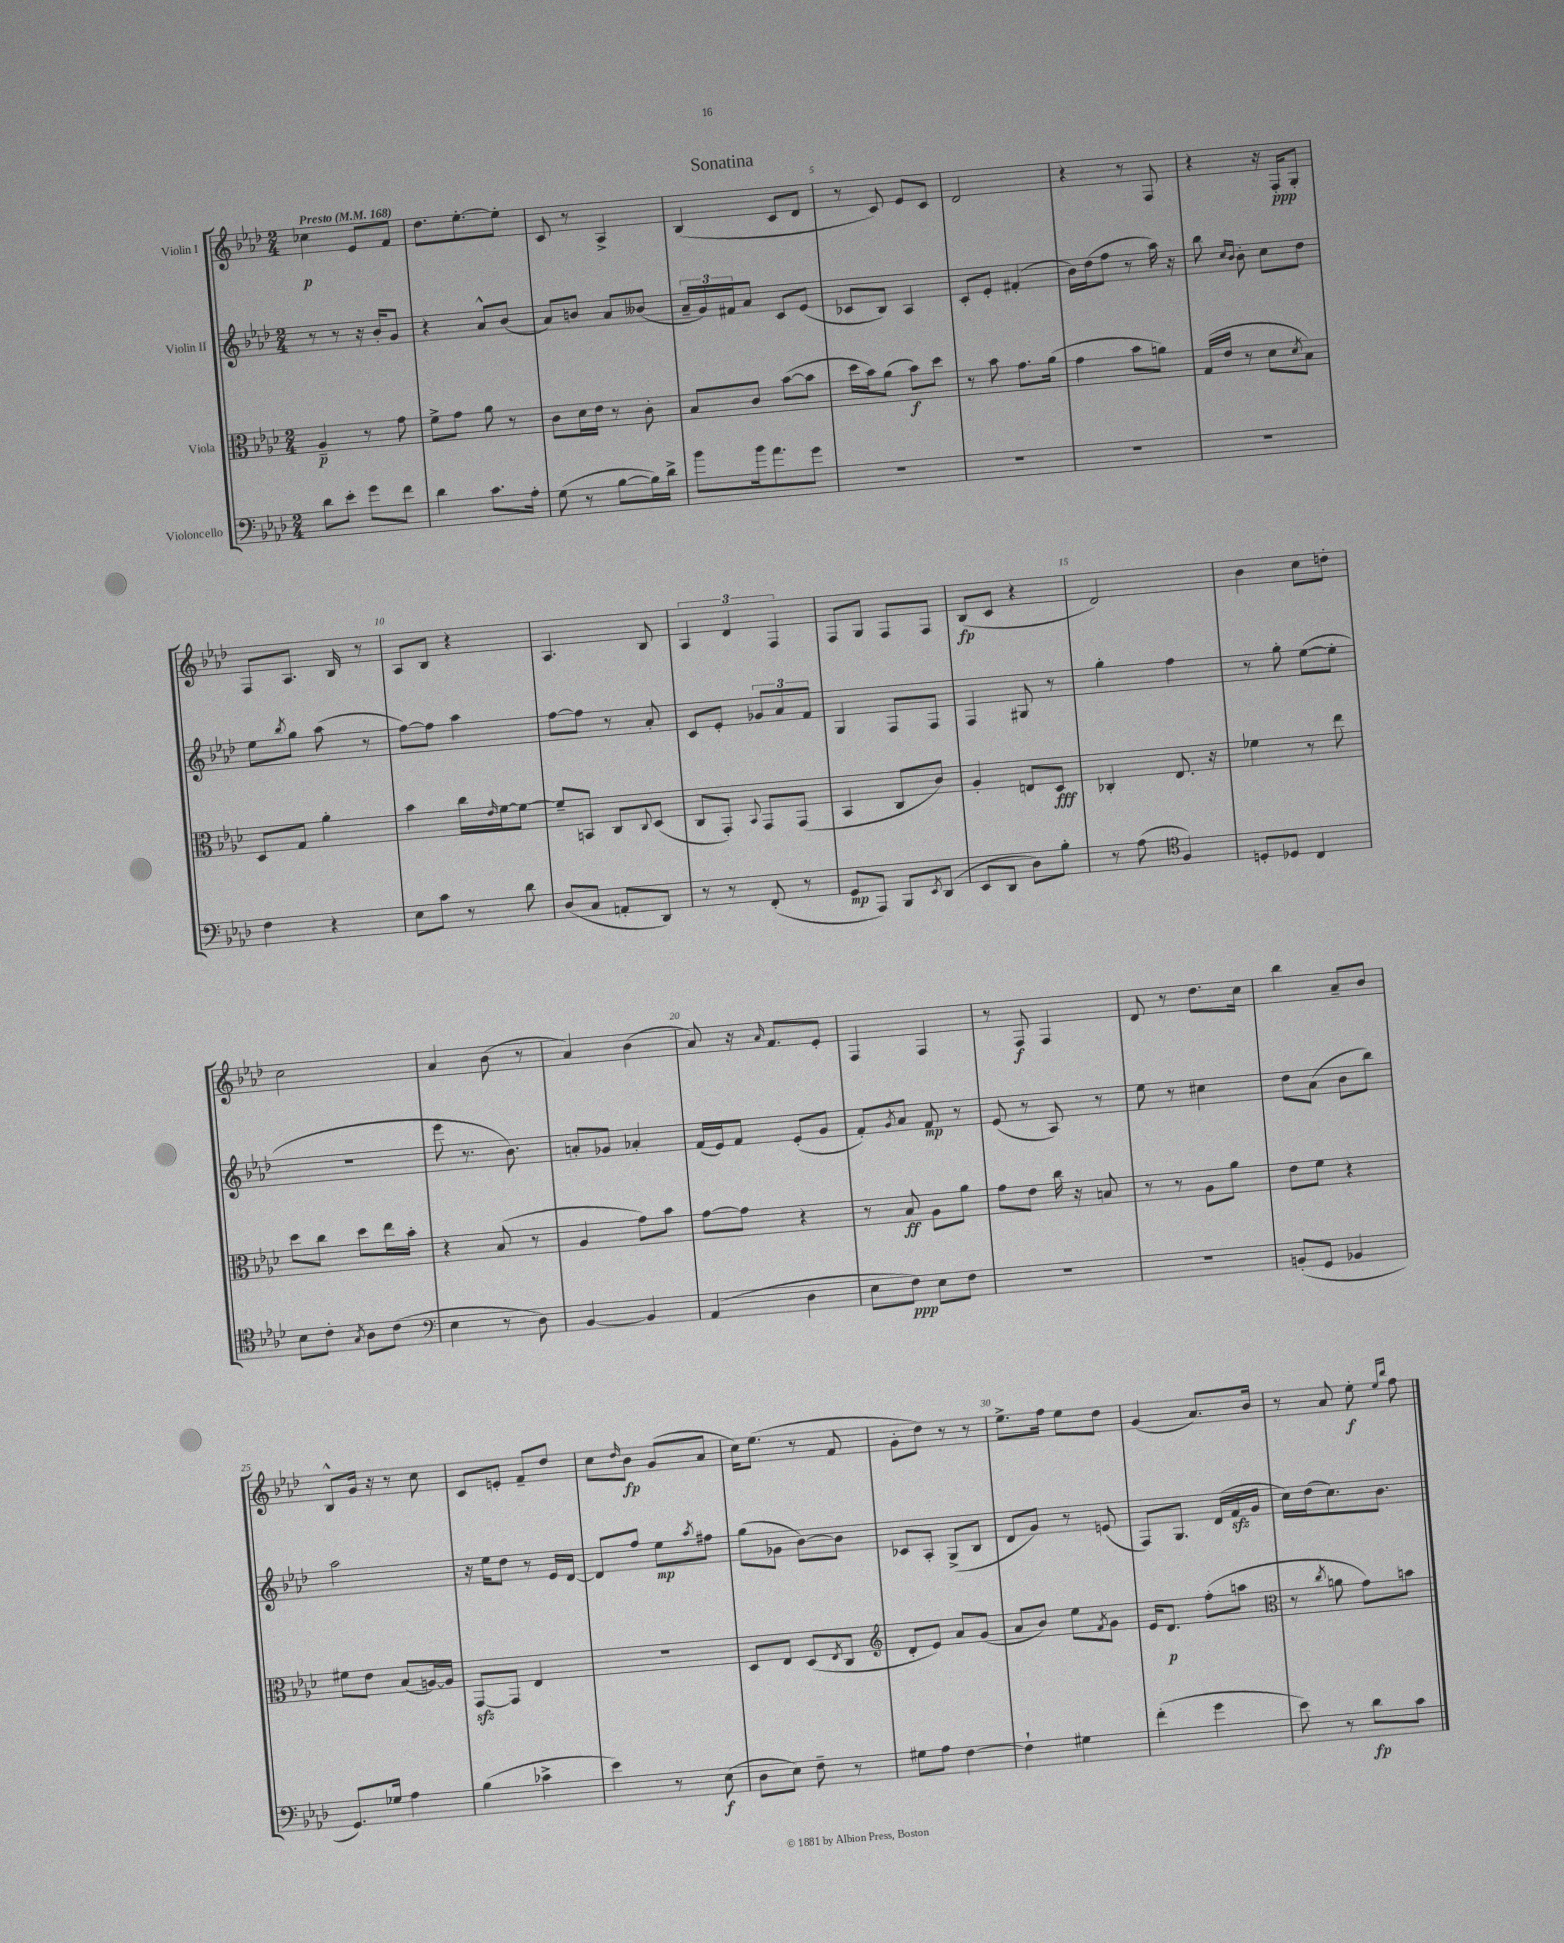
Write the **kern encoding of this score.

**kern	**dynam	**kern	**dynam	**kern	**dynam	**kern	**dynam
*part4	*part4	*part3	*part3	*part2	*part2	*part1	*part1
*staff4	*staff4	*staff3	*staff3	*staff2	*staff2	*staff1	*staff1
*I"Violoncello	*	*I"Viola	*	*I"Violin II	*	*I"Violin I	*
*clefF4	*	*clefC3	*	*clefG2	*	*clefG2	*
*k[b-e-a-d-]	*	*k[b-e-a-d-]	*	*k[b-e-a-d-]	*	*k[b-e-a-d-]	*
*M2/4	*	*M2/4	*	*M2/4	*	*M2/4	*
*MM168	*	*MM168	*	*MM168	*	*MM168	*
=1	=1	=1	=1	=1	=1	=1	=1
!	!	!	!	!	!	!LO:TX:a:B:t=Presto	!
8d-\L	.	4A-~/	p	8r	.	4cc-X\	p
8e-'\J	.	.	.	8r	.	.	.
8g\L	.	8r	.	16r	.	8e-/L	.
.	.	.	.	16b-'/KL	.	.	.
8f\J	.	8g\	.	8g/J	.	8f/J	.
=2	=2	=2	=2	=2	=2	=2	=2
4d-\	.	8f^\L	.	4r	.	8.dd-\L	.
.	.	8g\J	.	.	.	.	.
.	.	.	.	.	.	[8.ee-'\	.
8.c\L	.	8a-\	.	8a-^^/L	.	.	.
.	.	8r	.	(8b-/J	.	8ee-'\J]	.
16A-'\Jk	.	.	.	.	.	.	.
=3	=3	=3	=3	=3	=3	=3	=3
(8G\	.	8c\L	.	8a-/L)	.	8c/	.
8r	.	16d-\L	.	8bn/J	.	8r	.
.	.	16e-\JJ	.	.	.	.	.
[8B-\L	.	8r	.	8a-/L	.	4A-^/	.
16B-\L])	.	8c'\	.	(8b--X/J	.	.	.
16d-^\JJ	.	.	.	.	.	.	.
=4	=4	=4	=4	=4	=4	=4	=4
8b-\L	.	8B-/L	.	24a-~/LL	.	(4B-/	.
.	.	.	.	24g/)	.	.	.
.	.	.	.	24f#X/J	.	.	.
16b-\k	.	8c/J	.	8a-/J	.	.	.
8.a-\	.	.	.	.	.	.	.
.	.	([8b-\L	.	8c/L	.	8c/L	.
8g\J	.	8b-\J]	.	(8e-/J	.	8d-/J	.
=5	=5	=5	=5	=5	=5	=5	=5
2r	.	16dd-\LL	.	8c-X/L	.	8r	.
.	.	16b-\J)	.	.	.	.	.
.	.	(8a-\J	.	8B-/J)	.	8c/)	.
.	.	8b-\L)	f	4A-/	.	8e-/L	.
.	.	8dd-\J	.	.	.	8c/J	.
=6	=6	=6	=6	=6	=6	=6	=6
2r	.	8r	.	8c'/L	.	2d-/	.
.	.	8b-\	.	8e-'/J	.	.	.
.	.	8.g\L	.	(4f#X'/	.	.	.
.	.	(16a-\Jk	.	.	.	.	.
=7	=7	=7	=7	=7	=7	=7	=7
2r	.	4g\	.	16b-\LL)	.	4r	.
.	.	.	.	(16dd-\J	.	.	.
.	.	.	.	8ff\J	.	.	.
.	.	8b-\L	.	8r	.	8r	.
.	.	8an\J)	.	16aa-\)	.	8F/	.
.	.	.	.	16r	.	.	.
=8	=8	=8	=8	=8	=8	=8	=8
2r	.	(16G/LL	.	8bb-\	.	4r	.
.	.	16e-/JJ	.	.	.	.	.
.	.	.	.	16qqcc/LL	.	.	.
.	.	.	.	16qqb-/JJ	.	.	.
.	.	8r	.	8b-'\	.	.	.
.	.	8d-\L	.	8cc\L	.	16r	.
.	.	.	.	.	.	16F'/KL	ppp
.	.	8qd-/	.	.	.	.	.
.	.	8B-\J)	.	8dd-\J	.	8G'/J	.
!!LO:LB:g=z
=9	=9	=9	=9	=9	=9	=9	=9
4F\	.	8D-/L	.	8ee-\L	.	8F/L	.
.	.	.	.	8qbb-/	.	.	.
.	.	8G/J	.	8gg\J	.	8.A-/J	.
4r	.	4a-'\	.	(8aa-\	.	.	.
.	.	.	.	.	.	16B-/	.
.	.	.	.	8r	.	8r	.
=10	=10	=10	=10	=10	=10	=10	=10
8E-\L	.	4b-\	.	[8ff\L)	.	8A-/L	.
8c\J	.	.	.	8ff\J]	.	8B-/J	.
8r	.	16cc\LL	.	4aa-\	.	4r	.
.	.	16qqe-/	.	.	.	.	.
.	.	[16f\J	.	.	.	.	.
8d-\	.	8f\J_	.	.	.	.	.
=11	=11	=11	=11	=11	=11	=11	=11
(8D-/L	.	8f~/L]	.	[8ff\L	.	4.A-/	.
8C/J	.	8BBn/J	.	8ff\J]	.	.	.
8AAn'/L	.	8C/L	.	8r	.	.	.
.	.	8qqC/	.	.	.	.	.
8DD-/J)	.	(8D-/J	.	8a-'/	.	8B-/	.
=12	=12	=12	=12	=12	=12	=12	=12
8r	.	8C/L	.	8c/L	.	6A-/	.
8r	.	8GG'/J)	.	8e-'/J	.	.	.
.	.	.	.	.	.	6d-/	.
.	.	8qqBB-/	.	.	.	.	.
(8FF'/	.	8GG/L	.	12g-X/L	.	.	.
.	.	.	.	12a-/	.	6F/	.
8r	.	(8GG/J	.	.	.	.	.
.	.	.	.	12f/J	.	.	.
=13	=13	=13	=13	=13	=13	=13	=13
8GG/L	mp	4BB-/	.	4G/	.	8F/L	.
8AAA-/J)	.	.	.	.	.	8G/J	.
8BBB-/L	.	8C/L	.	8F/L	.	8F/L	.
8qEE-/	.	.	.	.	.	.	.
(8DD-/J	.	8c/J)	.	8F/J	.	8F/J	.
=14	=14	=14	=14	=14	=14	=14	=14
8EE-/L	.	4A-'/	.	4F/	.	(8B-/L	fp
8DD-/J	.	.	.	.	.	8c/J	.
8D-\L)	.	8En/L	.	8G#X/	.	4r	.
8B-'\J	.	8D-/J	fff	8r	.	.	.
=15	=15	=15	=15	=15	=15	=15	=15
8r	.	4C-X'/	.	4gg'\	.	2d-/)	.
(8A-\	.	.	.	.	.	.	.
*clefC4	*	*	*	*	*	*	*
4F/)	.	8.E-/	.	4ff\	.	.	.
.	.	16r	.	.	.	.	.
=16	=16	=16	=16	=16	=16	=16	=16
8Dn'/L	.	4f-X\	.	8r	.	4b-\	.
8D-X/J	.	.	.	8gg'\	.	.	.
4C/	.	8r	.	([8ee-\L	.	8cc\L	.
.	.	8ee-\	.	8ee-'\J]	.	8ddn'\J	.
!!LO:LB:g=z
=17	=17	=17	=17	=17	=17	=17	=17
8B-\L	.	8dd-\L	.	2r	.	2cc\	.
8c'\J	.	8cc\J	.	.	.	.	.
8qG/	.	.	.	.	.	.	.
8A-\L	.	8dd-\L	.	.	.	.	.
(8c\J	.	16ee-\L	.	.	.	.	.
.	.	16b-'\JJ	.	.	.	.	.
=18	=18	=18	=18	=18	=18	=18	=18
*clefF4	*	*	*	*	*	*	*
4E-\	.	4r	.	8eee-\	.	4a-/	.
.	.	.	.	8.r	.	.	.
8r	.	(8B-/	.	.	.	(8b-\	.
.	.	.	.	8.b-\)	.	.	.
8D-\)	.	8r	.	.	.	8r	.
=19	=19	=19	=19	=19	=19	=19	=19
[4BB-/	.	4A-/	.	8an'/L	.	4a-/)	.
.	.	.	.	8g-X/J	.	.	.
4BB-/]	.	8g\L)	.	4a-X'/	.	(4b-\	.
.	.	8b-\J	.	.	.	.	.
=20	=20	=20	=20	=20	=20	=20	=20
(4AA-/	.	[8g\L	.	(16f/LL	.	8a-/)	.
.	.	.	.	16e-/J)	.	.	.
.	.	8g\J]	.	8f/J	.	16r	.
.	.	.	.	.	.	16qqa-/	.
.	.	.	.	.	.	8.f/L	.
4D-\	.	4r	.	(8e-'/L	.	.	.
.	.	.	.	8g/J	.	8e-'/J	.
=21	=21	=21	=21	=21	=21	=21	=21
8E-\L	.	8r	.	8f'/L)	.	4F/	.
.	.	.	.	8qg/	.	.	.
8F\J)	ppp	8B-/	ff	8a-/J	.	.	.
8E-\L	.	8A-\L	.	8f/	mp	4F/	.
8F\J	.	8a-\J	.	8r	.	.	.
=22	=22	=22	=22	=22	=22	=22	=22
2r	.	8g\L	.	(8e-/	.	8r	.
.	.	8e-\J	.	8r	.	8F/	f
.	.	16cc\	.	8A-/)	.	4F/	.
.	.	16r	.	.	.	.	.
.	.	8Bn/	.	8r	.	.	.
=23	=23	=23	=23	=23	=23	=23	=23
2r	.	8r	.	8ee-\	.	8d-/	.
.	.	8r	.	8r	.	8r	.
.	.	8A-\L	.	4cc#X\	.	8.dd-\L	.
.	.	8a-\J	.	.	.	.	.
.	.	.	.	.	.	16cc\Jk	.
=24	=24	=24	=24	=24	=24	=24	=24
(8BBn'/L	.	8e-\L	.	8dd-\L	.	4bb-\	.
8GG/J	.	8f\J	.	(8a-\J	.	.	.
4BB-X/	.	4r	.	8b-\L	.	8a-~/L	.
.	.	.	.	8bb-\J)	.	8b-/J	.
!!LO:LB:g=z
=25	=25	=25	=25	=25	=25	=25	=25
8.GG/L)	.	8f#X\L	.	2aa-\	.	8B-^^/L	.
.	.	8e-\J	.	.	.	16g/Jk	.
16G-X/Jk	.	.	.	.	.	16r	.
4A-\	.	(8B-/L	.	.	.	8r	.
.	.	[16An/L)	.	.	.	8cc\	.
.	.	16A/JJ]	.	.	.	.	.
=26	=26	=26	=26	=26	=26	=26	=26
(4B-\	.	[8GGzz/L	.	16r	.	8c/L	.
.	.	.	.	16ee-\KL	.	.	.
.	.	8GG/J]	.	8dd-\J	.	8en'/J	.
4c-X^\	.	4E-/	.	8r	.	8f~/L	.
.	.	.	.	16e-/LL	.	8dd-/J	.
.	.	.	.	[16d-/JJ	.	.	.
=27	=27	=27	=27	=27	=27	=27	=27
4e-\)	.	2r	.	8d-/L]	.	8cc\L	.
.	.	.	.	.	.	16qqdd-/	.
.	.	.	.	8ff/J	.	8b-\J	fp
8r	.	.	.	8ee-\L	mp	(8g/L	.
.	.	.	.	8qaa-/	.	.	.
(8E-\	f	.	.	8ff#X\J	.	8a-/J	.
=28	=28	=28	=28	=28	=28	=28	=28
8D-\L	.	8D-/L	.	(8gg\L	.	16cc\KL)	.
.	.	.	.	.	.	(8.ee-\J	.
8E-\J)	.	8E-/J	.	8g-X\J	.	.	.
8F~\	.	(8D-/L	.	[8b-\L)	.	8r	.
.	.	8qE-/	.	.	.	.	.
8r	.	8C/J	.	8b-\J]	.	8f/	.
=29	=29	=29	=29	=29	=29	=29	=29
*	*	*clefG2	*	*	*	*	*
8G#X\L	.	8d-'/L	.	8c-X/L	.	8g'\L	.
8A-\J	.	8e-/J)	.	8A-'/J	.	8dd-\J)	.
[4F\	.	8a-/L	.	(8G^/L	.	8r	.
.	.	(8g/J	.	8B-/J	.	8r	.
=30	=30	=30	=30	=30	=30	=30	=30
4F`\]	.	8a-/L	.	8d-/L	.	8.ee-^\L	.
.	.	8b-/J)	.	8g/J)	.	.	.
.	.	.	.	.	.	16ff\Jk	.
4G#X\	.	8ee-\L	.	8r	.	8ee-\L	.
.	.	8qf/	.	.	.	.	.
.	.	8g\J	.	(8en/	.	8dd-\J	.
=31	=31	=31	=31	=31	=31	=31	=31
(4f'\	.	16e-/KL	.	8F/L)	.	(4g/	.
.	.	8.d-/J	p	.	.	.	.
.	.	.	.	8.G/J	.	.	.
4g\	.	(8ff'\L	.	.	.	8.a-/L)	.
.	.	.	.	(16d-/LL	.	.	.
.	.	8aan\J	.	16fzz/	.	.	.
.	.	.	.	16g/JJ	.	16b-/Jk	.
=32	=32	=32	=32	=32	=32	=32	=32
*	*	*clefC3	*	*	*	*	*
8e-\)	.	8r	.	16cc\LL)	.	8r	.
.	.	.	.	(16dd-\J	.	.	.
.	.	8qcc/	.	.	.	.	.
8r	.	8an\	.	8.cc\)	.	8a-/	.
8d-\L	fp	8g\L)	.	.	.	8ee-'\	f
.	.	.	.	8.b-\J	.	.	.
.	.	.	.	.	.	16qqee-/LL	.
.	.	.	.	.	.	16qqbb-/JJ	.
8c\J	.	8bn\J	.	.	.	8ff\	.
==	==	==	==	==	==	==	==
*-	*-	*-	*-	*-	*-	*-	*-
